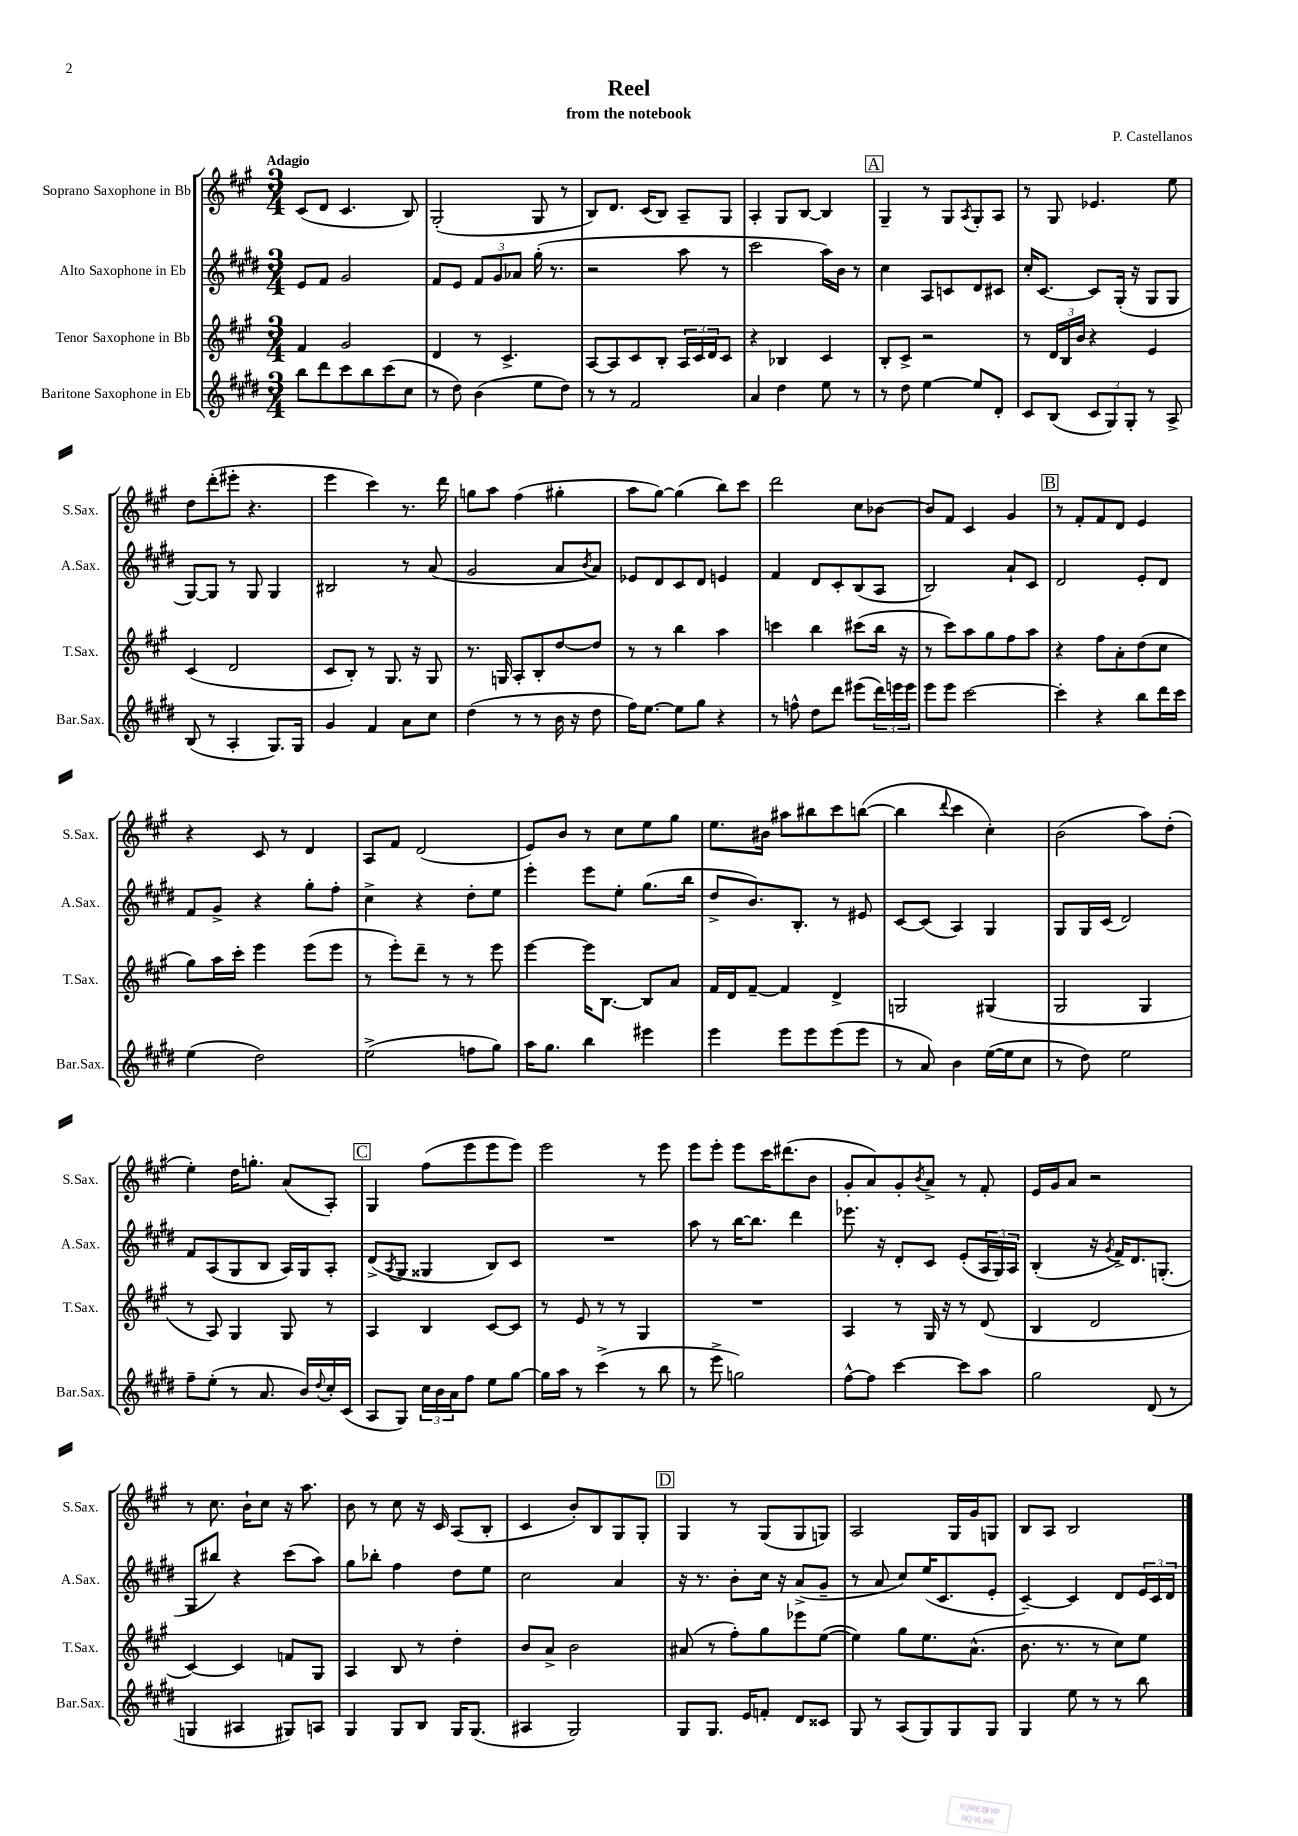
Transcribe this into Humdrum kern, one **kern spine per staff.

**kern	**kern	**kern	**kern
*staff4	*staff3	*staff2	*staff1
*clefG2	*clefG2	*clefG2	*clefG2
*k[f#c#g#d#]	*k[f#c#g#]	*k[f#c#g#d#]	*k[f#c#g#]
*M3/4	*M3/4	*M3/4	*M3/4
8bb	4f#	8e	(8c#
8ddd#	.	8f#	8d
8ccc#	2g#	2g#	4.c#
8bb	.	.	.
(8ccc#	.	.	.
8cc#	.	.	8B)
=	=	=	=
8r	4d	8f#	(2G#'
8dd#)	.	8e	.
(4b	8r	12f#	.
.	.	12g#	.
.	4.c#^	.	.
.	.	12a-	.
8ee	.	(16gg#'	8G#
.	.	8.r	.
8dd#)	.	.	8r
=	=	=	=
8r	[8A	2r	8B)
8r	8A]	.	8.d
2f#	8c#	.	.
.	.	.	(16c#
.	8B'	.	8B)
.	24A	8aa	8A~
.	24c#	.	.
.	24d	.	.
.	8c#	8r	8G#
=	=	=	=
4a	4r	2ccc#	4A'
4dd#	4B-	.	8G#
.	.	.	[8B
8ee	4c#	16aa)	4B]
.	.	16b	.
8r	.	8r	.
=	=	=	=
8r	8B'	4cc#	4G#~
8dd#	8c#^	.	.
[4ee	2r	8A	8r
.	.	8c	8G#
.	.	.	8qA
8ee]	.	8d#	8G#'
8d#'	.	8c#	8A
=	=	=	=
8c#	8r	16cc#'	8r
.	.	[8.c#	.
(8B	24d	.	8G#
.	24B	.	.
.	24b	.	.
12c#	4r	8c#]	4.e-
12G#)	.	.	.
.	.	(16G#'	.
12G#'	.	.	.
.	.	16r	.
8r	4e	8G#	.
8A^	.	8G#	8ee
=	=	=	=
(8B	(4c#	[8G#)	8dd
8r	.	8G#]	(8ddd'
4A'	2d	8r	8eee#'
.	.	8G#	4.r
8.G#)	.	4G#	.
16G#	.	.	.
=	=	=	=
4g#	8c#	2B#	4eee
.	8B')	.	.
4f#	8r	.	4ccc#)
.	8.G#	.	.
8a	.	8r	8.r
.	16r	.	.
8cc#	8G#	(8a	.
.	.	.	16ddd
=	=	=	=
(4dd#	8.r	2g#	8gg
.	.	.	8aa
.	16G	.	.
8r	8A'	.	(4ff#
8r	8B'	.	.
16b	[8dd	8a	4gg#'
16r	.	.	.
.	.	8qb	.
8dd#	8dd]	8a)	.
=	=	=	=
16ff#)	8r	8e-	8aa
[8.ee	.	.	.
.	8r	8d#	[8gg#)
8ee]	4bb	8c#	(4gg#]
8gg#	.	8d#	.
4r	4aa	4e	8bb)
.	.	.	8ccc#
=	=	=	=
8r	4ccc	4f#	2ddd
8ff^^	.	.	.
8dd#	4bb	8d#	.
8ddd#	.	8c#'	.
(8eee#	(8ccc#	(8B	8cc#
24ddd#)	16bb	8A	[8b-
24eee	.	.	.
.	16r	.	.
24eee	.	.	.
=	=	=	=
8eee	8r	2B)	8b-]
8eee	8ccc#)	.	8f#
[2ccc#	8aa	.	4c#
.	8gg#	.	.
.	8ff#	8a`	4g#
.	8aa	8c#	.
=	=	=	=
4ccc#']	4r	2d#	8r
.	.	.	8f#'
4r	8ff#	.	8f#
.	8a'	.	8d
8bb	(8dd	8e'	4e
16ddd#	8cc#	8d#	.
16ccc#	.	.	.
=	=	=	=
(4ee	8gg#)	8f#	4r
.	16aa	8g#^	.
.	16ccc#'	.	.
2dd#)	4eee	4r	8c#
.	.	.	8r
.	(8eee	8gg#'	4d
.	8eee	8ff#'	.
=	=	=	=
(2ee^	8r	4cc#^	8A
.	8eee')	.	8f#
.	8ddd~	4r	(2d
.	8r	.	.
8ff	8r	8dd#'	.
8gg#)	8eee	8ee	.
=	=	=	=
16aa	[4eee	4eee'	8e)
8.gg#	.	.	.
.	.	.	8b
4bb	16eee]	8eee	8r
.	[8.B	.	.
.	.	8ee'	8cc#
4eee#	8B]	(8.gg#	8ee
.	8a	.	8gg#
.	.	16bb	.
=	=	=	=
4eee	16f#	8dd#^	8.ee
.	16d	.	.
.	[8f#~	8.b)	.
.	.	.	16b#
8eee	4f#]	.	8aa#
.	.	8.B'	.
8eee	.	.	8bb#
(8eee	4d^	8r	8ccc#
8eee	.	8e#	([8bb
=	=	=	=
8r	2G	[8c#	4bb]
8a)	.	(8c#]	.
.	.	.	8qqddd
4b	.	4A)	4ccc#
([16ee	(4G#	4G#	4cc#')
16ee]	.	.	.
8cc#	.	.	.
=	=	=	=
8r	2G#	8G#	(2b
8dd#)	.	16G#	.
.	.	(16c#	.
2ee	.	2d#)	.
.	4G#	.	8aa)
.	.	.	(8dd'
=	=	=	=
8ff#~	8r	8f#	4ee')
(8ee'	8A)	(8A	.
8r	4G#	8G#	16dd
.	.	.	8.gg'
8.a	.	8B	.
.	8G#	16A)	(8a
16b)	.	16G#	.
8qqdd#	.	.	.
16cc#'	8r	8A'	8A')
(16c#	.	.	.
=	=	=	=
8A	4A	(8d#^	4G#
.	.	8qA	.
8G#)	.	8G#	.
24cc#	4B	4G##	(8ff#
24b	.	.	.
24a	.	.	.
8ff#	.	.	8eee
8ee	[8c#	8B)	8eee
[8gg#	8c#]	8c#	8eee)
=	=	=	=
16gg#]	8r	2.r	2eee
16aa	.	.	.
8r	8e	.	.
(4ccc#^	8r	.	.
.	8r	.	.
8r	4G#	.	8r
8bb	.	.	8eee
=	=	=	=
8r	2.r	8aa	8eee
8eee^	.	8r	8eee'
2gg)	.	[16bb	8eee
.	.	8.bb]	.
.	.	.	16ccc#
.	.	.	(8.ddd#
.	.	4ddd#	.
.	.	.	8b
=	=	=	=
[8ff#^^	4A	8.eee-	8g#'
8ff#]	.	.	8a)
.	.	16r	.
[4ccc#	8r	8d#'	8g#'
.	.	.	8qb
.	16G#	8c#	8a^
.	16r	.	.
8ccc#]	8r	(8e'	8r
8aa	(8d	24A	8f#'
.	.	24G#)	.
.	.	24A	.
=	=	=	=
2gg#	4B	(4B'	16e
.	.	.	16g#
.	.	.	8a
.	2d	16r	2r
.	.	8qg#	.
.	.	16f#^)	.
.	.	8.d#	.
(8d#	.	.	.
.	.	(8.G'	.
8r	.	.	.
=	=	=	=
4G	[4c#)	8G#	8r
.	.	8bb#)	8.cc#
4A#	4c#]	4r	.
.	.	.	16b`
.	.	.	8cc#
8G#)	8f	(8ccc#	16r
.	.	.	8.aa
8A	8G#	8aa)	.
=	=	=	=
4G#	4A	8gg#	8b
.	.	8bb-'	8r
8G#	8B	4ff#	8cc#
8B	8r	.	16r
.	.	.	16c#
16G#	4dd'	8dd#	(8A
(8.G#	.	.	.
.	.	8ee	8B'
=	=	=	=
4A#	8b	2cc#	4c#
.	8a^	.	.
2G#)	2b	.	8b')
.	.	.	8B
.	.	4a	8G#
.	.	.	8G#'
=	=	=	=
8G#	(8a#	16r	4G#
.	.	8.r	.
8.G#	8r	.	.
.	8ff#')	8b'	8r
16e	.	.	.
8f'	8gg#	16cc#	(8G#
.	.	16r	.
8d#	8eee-	(8a^	8G#
8c##	([8ee	8g#~	8G)
=	=	=	=
8G#	4ee])	8r	2A
8r	.	8a	.
(8A	8gg#	8cc#)	.
8G#)	8.ee	(16ee	.
.	.	8.c#	.
8G#	.	.	16G#
.	(8.a^^	.	16g#
8G#	.	8e'	8G
=	=	=	=
4G#	8.b	[4c#~)	8B
.	.	.	8A
.	8.r	.	.
8ee	.	4c#]	2B
8r	8r	.	.
8r	8cc#)	8d#	.
8bb	8ee	24e	.
.	.	24c#	.
.	.	24d#	.
==	==	==	==
*-	*-	*-	*-
